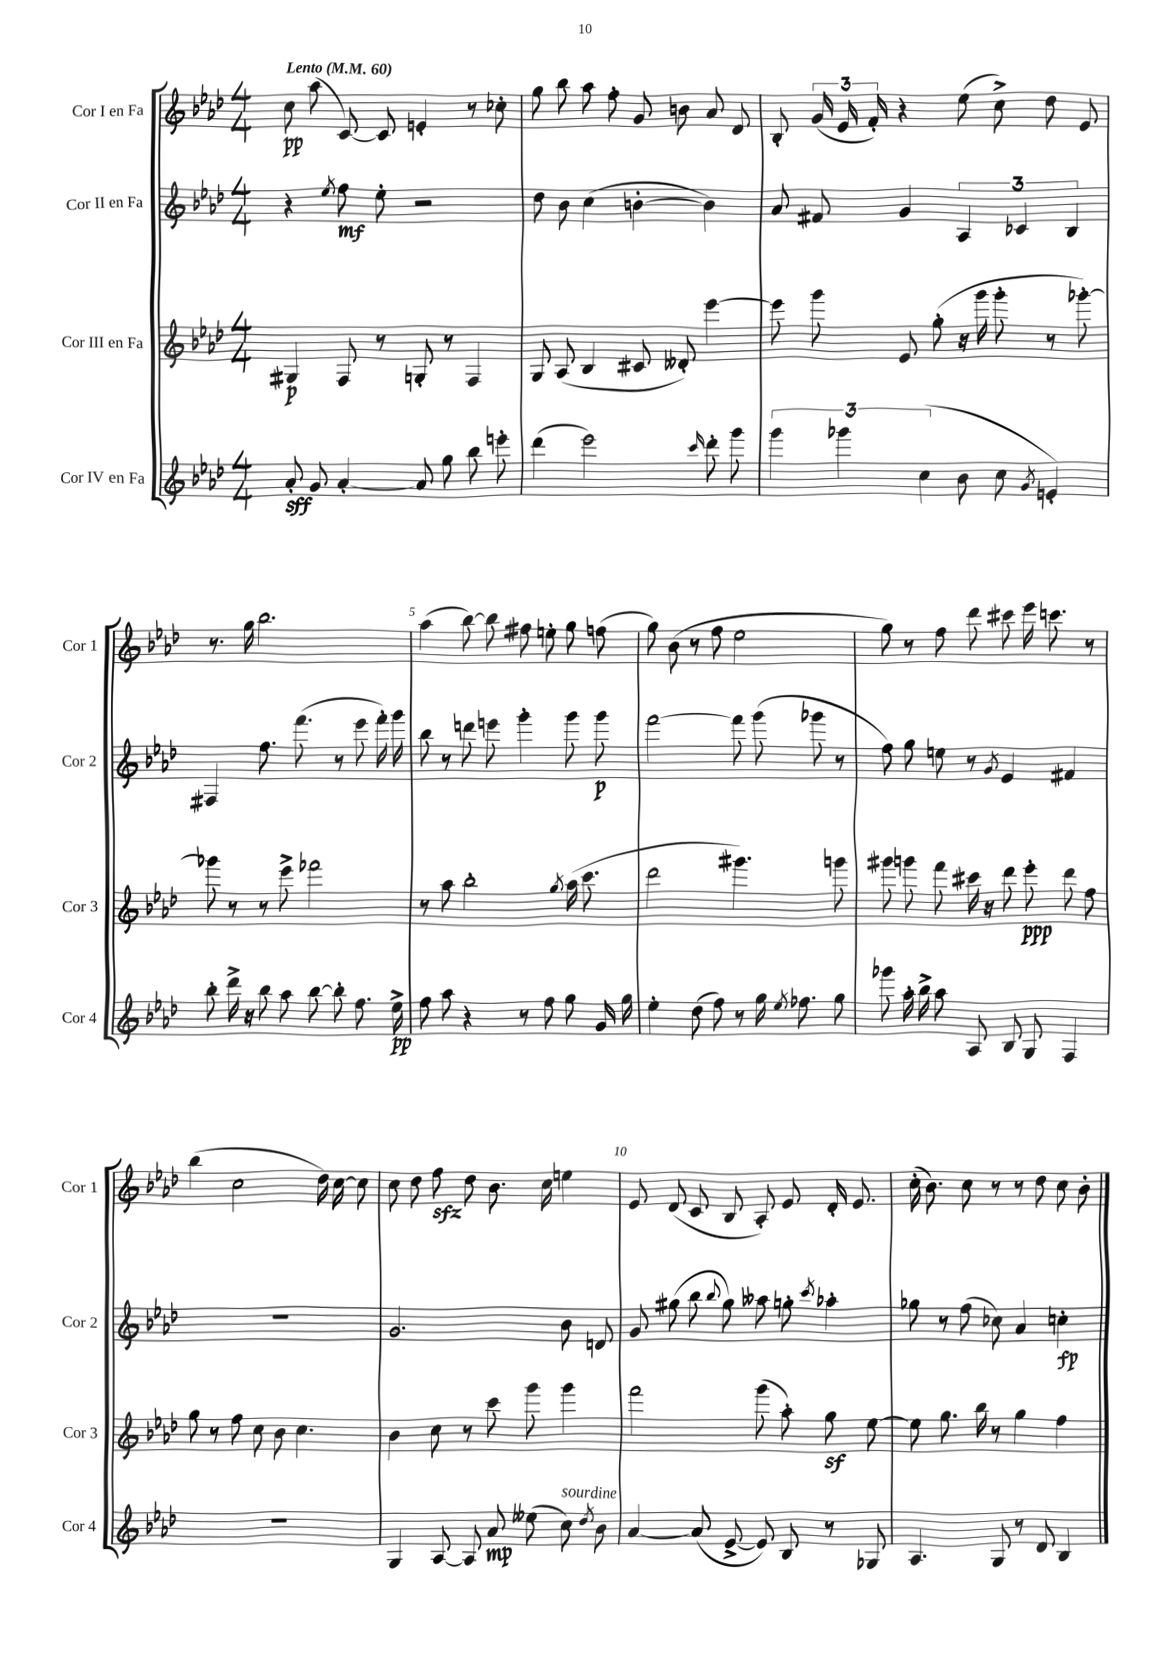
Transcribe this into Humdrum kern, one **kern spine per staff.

**kern	**kern	**kern	**kern
*staff4	*staff3	*staff2	*staff1
*clefG2	*clefG2	*clefG2	*clefG2
*k[b-e-a-d-]	*k[b-e-a-d-]	*k[b-e-a-d-]	*k[b-e-a-d-]
*M4/4	*M4/4	*M4/4	*M4/4
*MM60	*MM60	*MM60	*MM60
8a-'	4G#	4r	8cc
8g	.	.	(8aa-
.	.	8qee-	.
[4a-'	8F	8ff	[8c)
.	8r	8ee-'	8c]
8a-]	8G'	2r	4e'
8gg	8r	.	.
8bb-	4F	.	8r
8eee'	.	.	8cc-'
=	=	=	=
(4ddd-	8G	8dd-	8gg
.	(8A-	8b-	8bb-
2eee-)	4B-	(4cc	8aa-
.	.	.	8ff'
.	8c#	[4b'	8g
.	8d--')	.	8b
16qqccc	.	.	.
8ddd-'	[4eee-	4b])	8a-
8ggg	.	.	8d-
=	=	=	=
6ggg	8eee-]	8a-	8B-'
.	8ggg	8f#	(24g
6ggg-	.	.	24e-
.	.	.	24f')
.	8e-	4g	4r
(6cc	.	.	.
.	(8gg'	.	.
8b-	16r	6A-	(8ee-
.	16ggg	.	.
8cc	8ggg'	.	8cc^)
.	.	6c-	.
8qg	.	.	.
4e')	8r	.	8dd-
.	.	6B-	.
.	[8ggg-')	.	8e-
=	=	=	=
8bb-'	8ggg-]	4F#	8.r
16ddd-^	8r	.	.
16r	.	.	16gg
8bb-	8r	8.ff	2.bb-
8aa-	8eee-^	.	.
.	.	(8.fff	.
[8bb-	2fff-	.	.
8bb-']	.	8r	.
8.ff	.	8eee-	.
.	.	16fff')	.
16ee-^	.	16ggg	.
=	=	=	=
8ff	8r	8bb-	(4aa-
8aa-	8aa-	8r	.
4r	2bb-'	8ddd	[8bb-)
.	.	8eee	8bb-]
8r	.	4ggg'	8ff#
8ff	.	.	8ee'
.	8qgg	.	.
8gg	(16aa-	8ggg	8gg
.	8.ccc	.	.
16g	.	8ggg	(8ff
16gg	.	.	.
=	=	=	=
4ee-'	2ddd-	[2fff	8gg)
.	.	.	(8b-
(8dd-	.	.	8r
8ff)	.	.	8ff
8r	4.ggg#)	8fff]	2ee-
16gg	.	(8ggg	.
8qee-	.	.	.
8.ff-	.	.	.
.	.	8ggg-	.
8gg	8ggg	8r	.
=	=	=	=
8ggg-	8ggg#	8ff)	8gg)
16aa-'	8ggg	8gg	8r
16bb-^	.	.	.
8aa-	8fff	8ee	8ff
8A-	16ccc#	8r	8ddd-
.	16r	.	.
.	.	8qg	.
8B-	8ddd-	4e-	8ccc#
8G	8eee-'	.	16eee-
.	.	.	8.ccc
4F	8ddd-	4f#	.
.	8ff	.	8r
=	=	=	=
1r	8gg	1r	(4bb-
.	8r	.	.
.	8ff	.	2cc
.	8cc	.	.
.	8b-	.	.
.	4.cc	.	.
.	.	.	16dd-)
.	.	.	[16cc
.	.	.	8cc]
=	=	=	=
4G	4b-	2.g	8cc
.	.	.	8dd-
[8A-	8cc	.	8ff
8A-]	8r	.	8dd-
8a-	8ccc	.	8.b-
(8ee--	8ggg	.	.
.	.	.	16cc
8cc)	4ggg	8b-	4ee
8qdd-	.	.	.
8b-	.	8d	.
=	=	=	=
[4a-	2fff	8g	8e-
.	.	(8gg#	(8d-
(8a-]	.	8bb-	8c
.	.	8qqbb-	.
[8e-^	.	8gg#)	8B-
8e-])	(8ggg	8aa--	8A-')
8B-	8aa-')	8gg'	8e-
.	.	8qccc	.
8r	8gg	4aa-'	16d-'
.	.	.	8.e-
8G-	[8ee-	.	.
=	=	=	=
4.A-	8ee-]	8gg-	(16cc'
.	.	.	8.b-)
.	8.gg	8r	.
.	.	(8ff	8cc
.	16bb-	.	.
8G	8r	8cc-)	8r
8r	4gg	4a-	8r
8d-	.	.	8dd-
4B-	4ff	4cc'	8cc
.	.	.	8b-'
==	==	==	==
*-	*-	*-	*-
